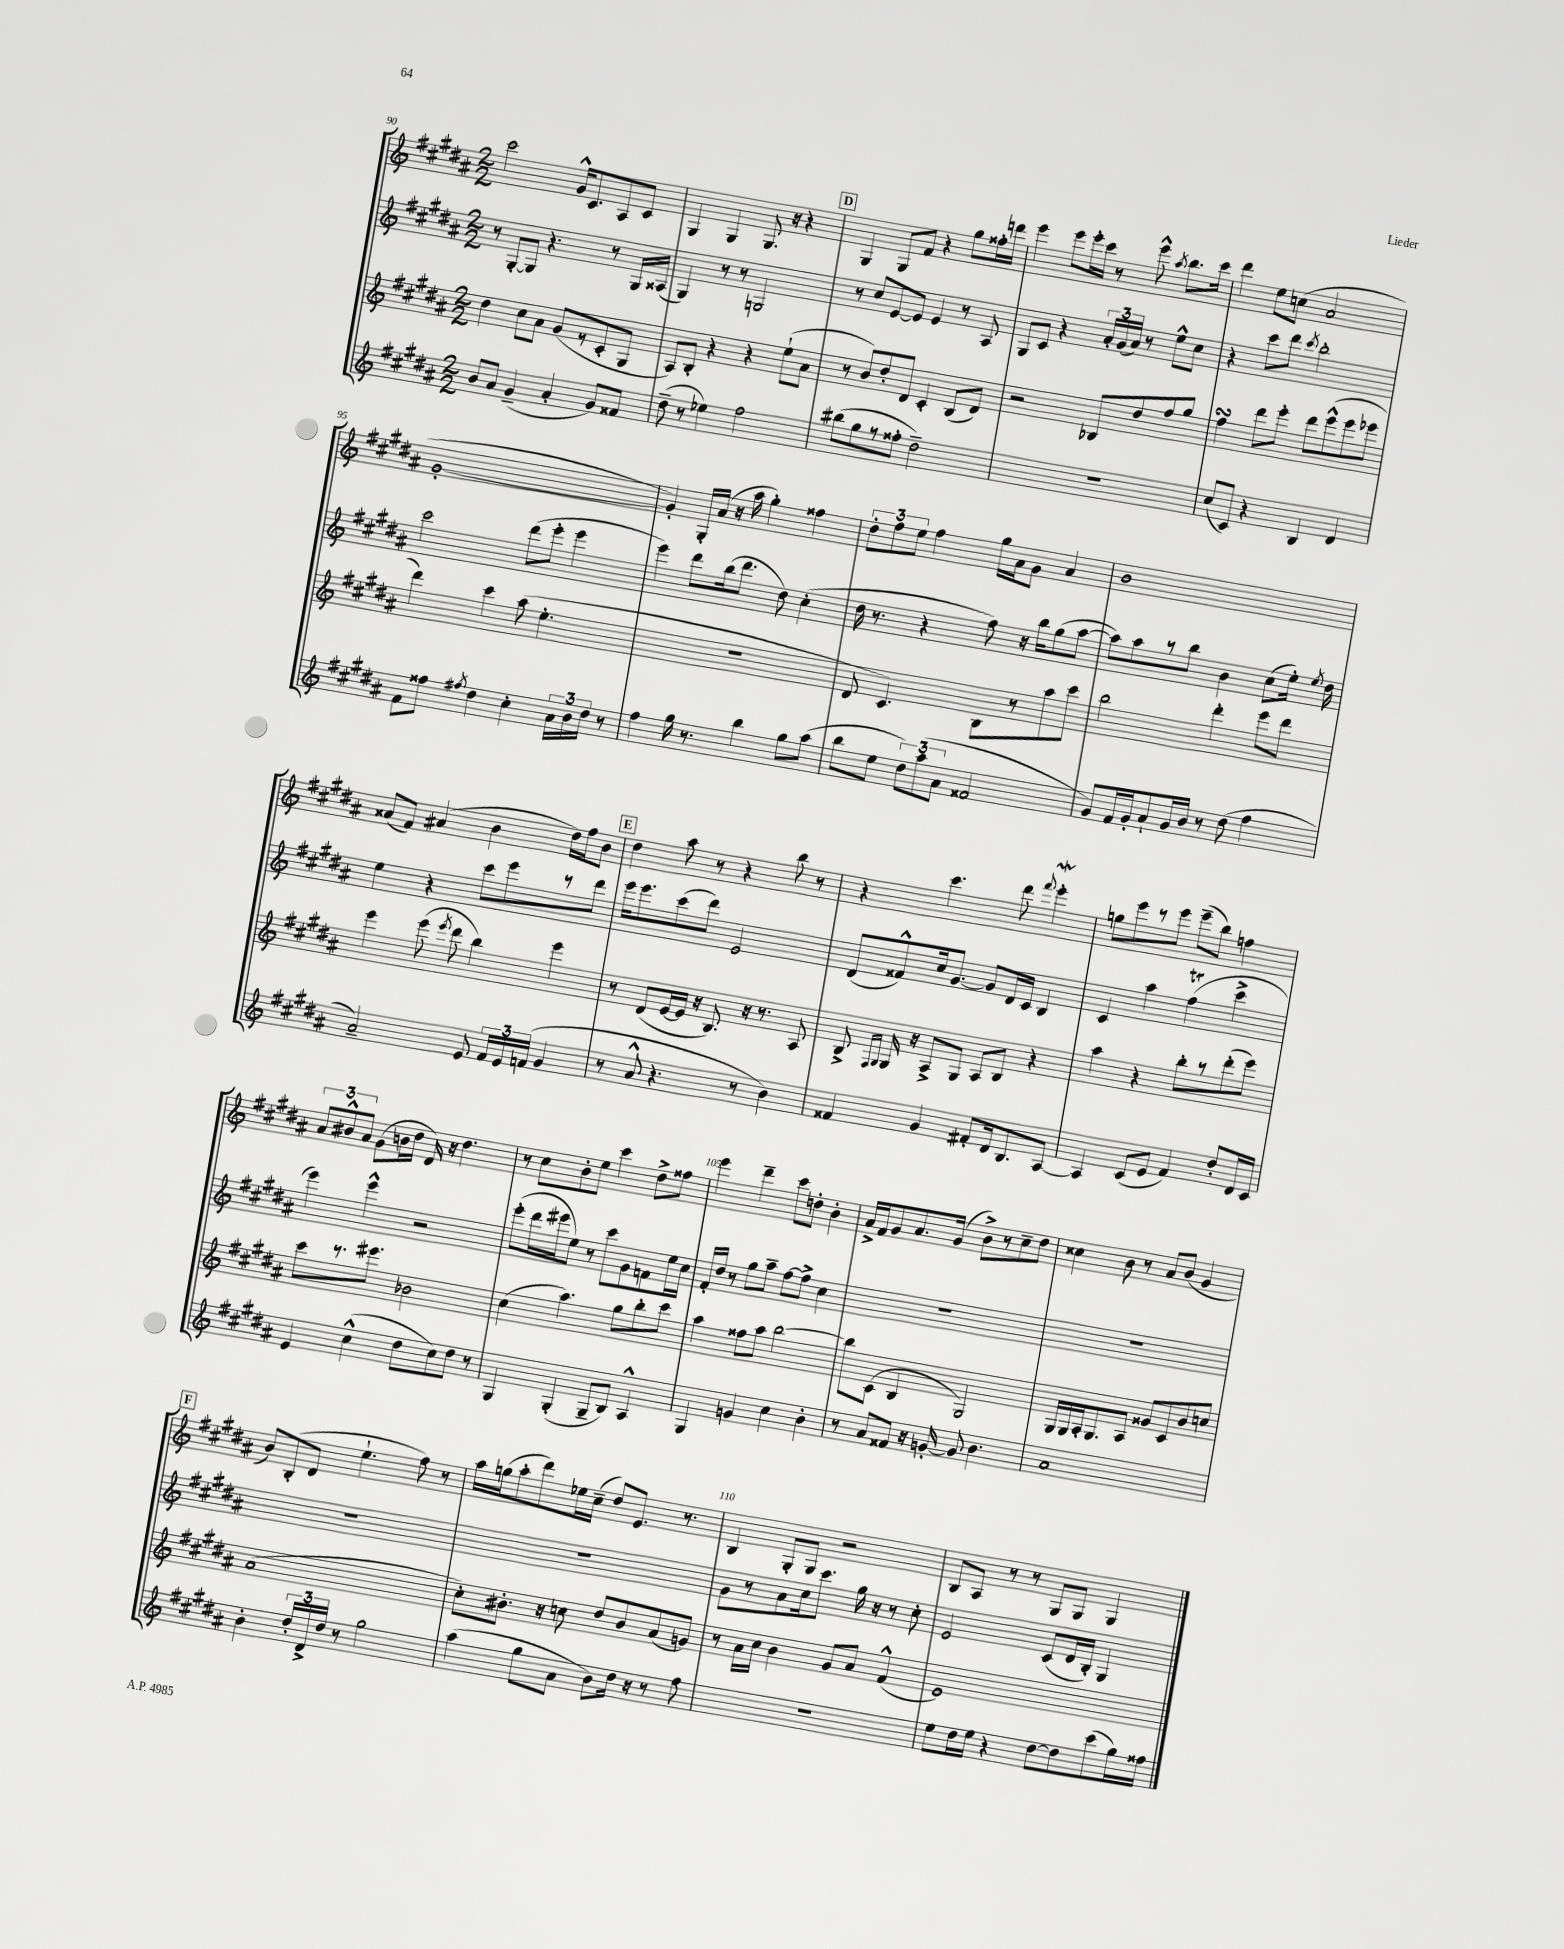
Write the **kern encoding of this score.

**kern	**kern	**kern	**kern
*staff4	*staff3	*staff2	*staff1
*clefG2	*clefG2	*clefG2	*clefG2
*k[f#c#g#d#a#]	*k[f#c#g#d#a#]	*k[f#c#g#d#a#]	*k[f#c#g#d#a#]
*M2/2	*M2/2	*M2/2	*M2/2
8b/L	4dd#\	8r	2ccc#\
8a#/J	.	[8G#'/L	.
(4g#~/	8cc#\L	8G#/]J	.
.	8a#\J	4.r	.
4a#'/	(8g#/L	.	16g#^^/LK
.	.	.	8.c#/
.	8r	.	.
8g#/L)	8c#'/	8r	8A#/
8f##/J	8G#/J	16G#/LL	8c#/J
.	.	(16A##/JJ	.
=	=	=	=
(8dd#~\	8A#/L)	4G#/)	4G#/
8r	8B'/J	.	.
4ee-\)	4r	8r	4G#/
.	.	8r	.
2ff#\	4r	2G/	8.G#/
.	.	.	16r
.	(8ee`\L	.	4r
.	8a#\J	.	.
=	=	=	=
(8bb#\L	8r	8r	4G#/
8gg#\	8b/L)	8cc#/L	.
8r	8dd#'/	[8e/	8G#/L
8ff##'\J	8d#/J	8e/]J	8f#/J
2dd#~\)	4c#'/	4e/	4r
.	(8B/L	8r	8gg#\L
.	8d#/J)	8A#/	16ff##'\L
.	.	.	16ddd\JJ
=	=	=	=
1r	2r	8G#/L	4eee\
.	.	8c#/J	.
.	.	4r	8eee\L
.	.	.	16eee'\L
.	.	.	16ccc#\JJ
.	8B-/L	24a#'/LL	8r
.	.	(24g#/	.
.	.	24a#/JJ)	.
.	8dd#/	8r	8eee^^\
.	.	.	8qaa#/
.	8ff#/	8ee^^\L	8.bb\L
.	8gg#/J	8cc#\J	.
.	.	.	16ccc#\Jk
=	=	=	=
(8cc#/L	4ff#\	4r	4ddd#\
8c#/J)	.	.	.
4r	8ddd#\L	8ccc#\L	8ee\L
.	8eee'\J	8ddd#\J	(8cc\J
.	.	8qccc#/	.
4B/	8ddd#\L	2bb'\	2a#/
.	(8eee^^\	.	.
4d#/	8eee\	.	.
.	8eee-\J	.	.
=	=	=	=
8f#\L	4ddd#\)	2ccc#\	[1g#'
8ff##\J	.	.	.
8qff#/	.	.	.
4dd#\	4ccc#\	.	.
4cc#'\	(8aa#\	(8ddd#\L	.
.	4.ee'\	8eee'\J	.
24a#\LL	.	4eee\	.
24b\	.	.	.
24dd#\JJ	.	.	.
8r	.	.	.
=	=	=	=
4ff#\	1r	4eee\)	4g#'/])
16gg#\	.	8ddd#\L	16G#'/LL
8.r	.	.	(16a#/JJ
.	.	(16bb\k	16r
.	.	8.ddd#\J	16aa#\
4bb\	.	.	4gg#'\)
.	.	8dd#\)	.
8gg#\L	.	(4cc#'\	4ff##\
(8aa#\J	.	.	.
=	=	=	=
8bb\L	8d#/	16dd#\	12dd#'\L
.	.	8.r	.
.	.	.	12ff#\
8ee\J	4.c#/)	.	.
.	.	.	12ee\J
12dd#\L)	.	4r	4ff#\
(12aa#\	.	.	.
12a#\J	.	.	.
2f##/	8B\L	8ff#\)	16gg#\LL
.	.	.	16a#\J
.	8r	16r	8g#\J
.	.	16bb\LK	.
.	8aa#\	(8gg#\	4a#/
.	8ccc#\J	[8aa#\J	.
=	=	=	=
8g#/L)	2bb\	8aa#\]L)	1b
16f#/L	.	8aa#\	.
16g#'/J	.	.	.
8a#`/	.	8r	.
16g#/L	.	8bb\J	.
16b/JJ	.	.	.
8r	4ddd#'\	4b\	.
(8dd#\	.	.	.
4ff#\	8eee\L	(8cc#\L	.
.	8ddd#\J	16ee'\Jk)	.
.	.	8qee/	.
.	.	16dd#\	.
=	=	=	=
2a#~/)	4eee\	4ee\	(8a##/L
.	.	.	8f#/J)
.	(8eee\	4r	(4a#/
.	8qeee/	.	.
.	8ddd#\	.	.
8e/	4bb\)	8ccc#\L	4b\
24f#/LL	.	8eee\	.
24e/	.	.	.
(24f/JJ	.	.	.
4g#/	4eee\	8r	16dd#\LL)
.	.	.	16ff#\J
.	.	8ddd#\J	8b\J
=	=	=	=
8r	8r	16eee\LK	4dd#\
.	.	8.eee\	.
8a#^^/	(8d#/L	.	.
4.r	[16e/L	(8ccc#\	8aa#\
.	16e/]JJ	.	.
.	16r	8ddd#\J)	8r
.	8.B/)	.	.
.	.	2e/	4r
8r	16r	.	.
.	8.r	.	.
4b\)	.	.	8bb\
.	8A#/	.	8r
=	=	=	=
4f##/	8B^/	(8d#/L	4r
.	16qqF#/LL	.	.
.	16qqG#/JJ	.	.
.	16G#/	8f##^^/)	.
.	16r	.	.
4g#/	8A#^/L	16cc#/k	4.ccc#\
.	.	[8.g#/J	.
.	8G#/J	.	.
8f#'/L	8A#/L	8g#/]L	.
16d#/k	8B/J	16d#/L	8ddd#\
8.B/	.	16c#/JJ	.
.	.	.	8qqfff#/
.	4r	4B/	4eee'\
[8A#/J	.	.	.
=	=	=	=
4A#/]	4aa#\	4c#/	8gg\L
.	.	.	8eee\
(8c#/L	4r	4aa#\	8r
8e/J	.	.	8eee\J
4f#/)	8bb'\L	(4ff#\	(8eee~\L
.	8r	.	8bb\J)
8dd#'/L	(8ddd#'\	4ccc#^\	4ff\
16d#/L	8eee\J)	.	.
16c#/JJ	.	.	.
=	=	=	=
4e/	8ccc#\L	4eee\)	12a#/L
.	.	.	12b#^^/
.	8.r	.	.
.	.	.	12a#/J
(4cc#^^\	.	4eee^^\	(8g#\L
.	8.eee#\J	.	.
.	.	.	16b\L
.	.	.	16dd#\JJ
8dd#\L	2b-\	2r	16d#/)
.	.	.	16r
8cc#\)	.	.	4.dd#\
8dd#\J	.	.	.
8r	.	.	.
=	=	=	=
4G#/	(4cc#\	(8eee'\L	8r
.	.	16ddd#\L	8cc#\L
.	.	16eee#\J	.
(4G#'/	4.aa#\)	8ee\J)	8b'\
.	.	8r	8ee\J
8G#~/L	.	8ccc#\L	4ccc#\
8B/J)	8gg#\L	8g#\	.
4A#^^/	8bb'\	8f\	8dd#^\L
.	8ccc#\J	16ee\L	8ff##\J
.	.	16cc#\JJ	.
=	=	=	=
4G#/	4aa#\	16f#'/LL	4eee\
.	.	16dd#/JJ	.
.	.	8r	.
4g/	8ff##\L	8gg#\L	4ddd#~\
.	8aa#\J	8aa#~\J	.
4cc#\	[2bb\	[8ff#\L	8ccc#\L
.	.	8ff#^\]J	8dd'\J
4b'\	.	4cc#\	4b'\
=	=	=	=
8r	8bb\]L	1r	16a#^/LL
.	.	.	16f#/J
8a#/L	(8c#\J	.	8g#/
8f##/J	4B/	.	8.a#/
16r	.	.	.
[16g'/	.	.	(16g#/Jk
8g/]	2G#/)	.	8b^\L)
4.b\	.	.	8r
.	.	.	8cc#~\
.	.	.	8dd#\J
=	=	=	=
1a#	16G#/LL	1r	4cc##\
.	16G#/	.	.
.	16A#'/J	.	.
.	8.G#/	.	.
.	.	.	8b\
.	8A#/J	.	8r
.	8g##/L	.	8a#/L
.	8c#/	.	(8b/J
.	8b/	.	4g#/
.	8cc/J	.	.
=	=	=	=
4b'\	(1a#	1r	8b/L)
.	.	.	(8B'/
24dd#'/LL	.	.	8d#/J
24d#^/	.	.	.
24dd#/JJ	.	.	.
8r	.	.	4.ee`\
2gg#\	.	.	.
.	.	.	8ff#\)
.	.	.	8r
=	=	=	=
(4aa#\	8cc#'\L)	1r	16aa#\LL
.	.	.	(16gg\J
.	8.b#'\J	.	8aa#'\
8gg#\L	.	.	8ddd#\)
.	16r	.	.
8a#\J	8cc\	.	16ee-\L
.	.	.	(16cc#~\JJ
8b\L)	8dd#/L	.	8dd#/L)
16dd#\Jk	8b#/	.	8.e/J
16r	.	.	.
8r	(8a#/	.	.
.	.	.	8.r
8ff#\	8g/J)	.	.
=	=	=	=
1r	8r	8g#\L	4B/
.	16a#\LL	8r	.
.	16cc#\JJ	.	.
.	4b\	8a#\	8G#'/L
.	.	16cc#\k	8G#/J
.	.	8.ccc#\J	.
.	8g#/L	.	2r
.	8a#/J	16gg#\	.
.	.	16r	.
.	(4f#^^/	8r	.
.	.	8cc#'\	.
=	=	=	=
8ee\L	1e)	2e/	8B/L
16dd#\L	.	.	8A#/J
16ee\JJ	.	.	.
4r	.	.	8r
.	.	.	8r
[8dd#\L	.	(8c#/L	8G#/L
8dd#\]	.	16d#/L	8G#/J
.	.	16B'/JJ)	.
(8ccc#\	.	4G#/	4G#/
16gg#\L)	.	.	.
16ff##\JJ	.	.	.
==	==	==	==
*-	*-	*-	*-
